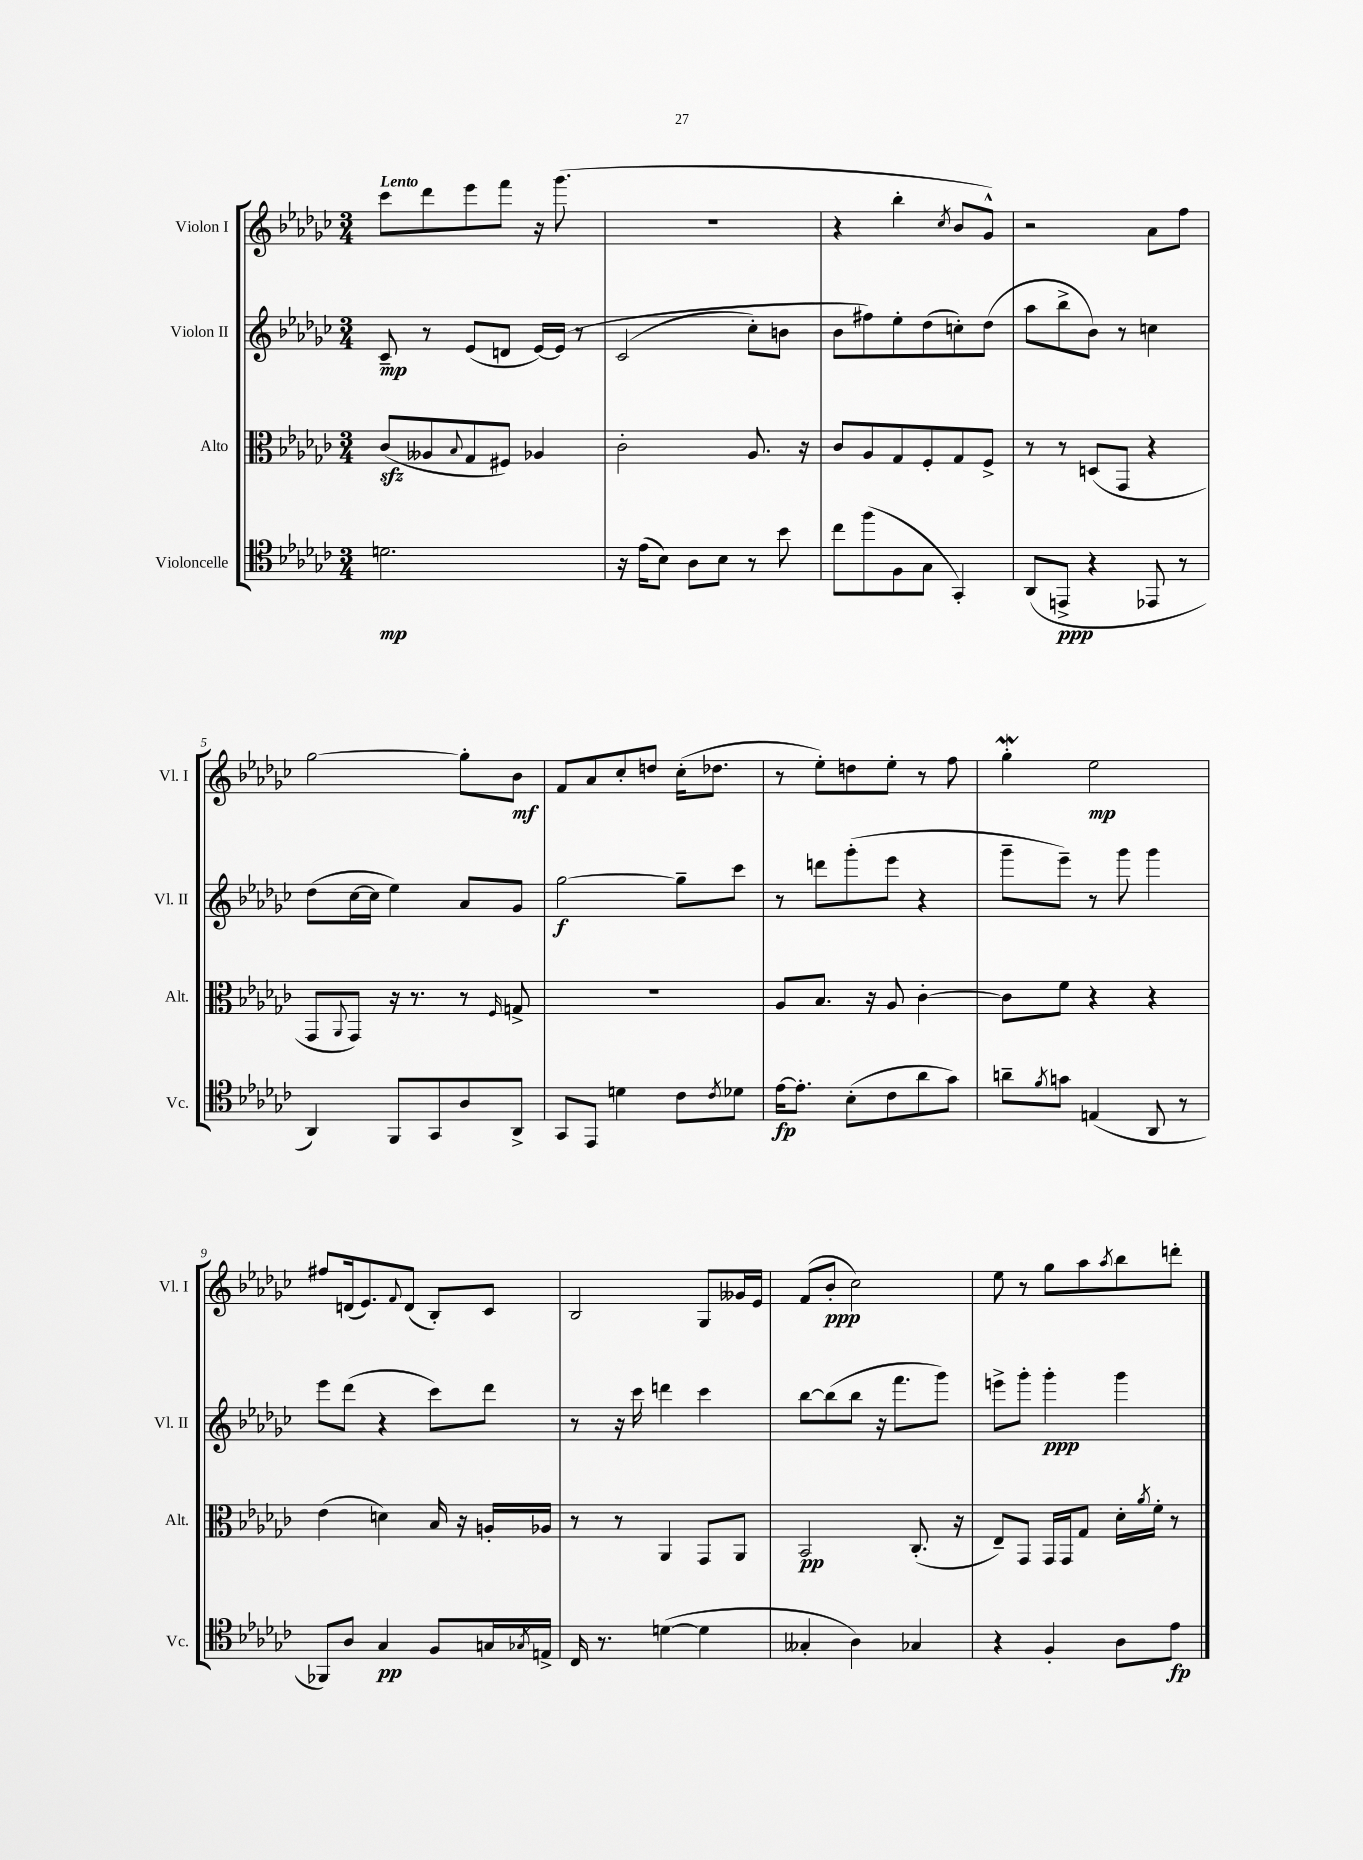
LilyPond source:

<<
\new StaffGroup <<
\new Staff = "s0" \with { instrumentName = "Violon I" shortInstrumentName = "Vl. I" } {
    \clef treble \key ges \major \numericTimeSignature \time 3/4 \tempo "Lento"
    ces'''8 des'''8 ees'''8 f'''8 r16 ges'''8.( |
    R2. |
    r4 bes''4-. \acciaccatura { ces''8 } bes'8 ges'8-^) |
    r2 aes'8 f''8 |
    ges''2~ ges''8-. bes'8\mf |
    f'8 aes'8 ces''8-. d''8 ces''16-.( des''8. |
    r8 ees''8-.) d''8 ees''8-. r8 f''8 |
    ges''4-.\mordent ees''2\mp |
    fis''8 d'16( ees'8.) \appoggiatura { f'8 } d'8( bes8-.) ces'8 |
    bes2 ges8 geses'16 ees'16 |
    f'8( bes'8-.\ppp ces''2) |
    ees''8 r8 ges''8 aes''8 \acciaccatura { aes''8 } bes''8 d'''8-. \bar "|." |
}
\new Staff = "s1" \with { instrumentName = "Violon II" shortInstrumentName = "Vl. II" } {
    \clef treble \key ges \major \numericTimeSignature \time 3/4
    ces'8--\mp r8 ees'8( d'8 ees'16~) ees'16\( r8 |
    ces'2( ces''8-.) b'8 |
    bes'8 fis''8\) ees''8-. des''8( c''8-.) des''8( |
    aes''8 bes''8-> bes'8) r8 c''4 |
    des''8( ces''16~ ces''16 ees''4) aes'8 ges'8 |
    ges''2~\f ges''8-- ces'''8 |
    r8 d'''8 ges'''8-.( ees'''8 r4 |
    ges'''8-- ees'''8--) r8 ges'''8 ges'''4 |
    ees'''8 des'''8( r4 ces'''8) des'''8 |
    r8 r16 ces'''16 d'''4 ces'''4 |
    bes''8~ bes''8( bes''8 r16 f'''8. ges'''8) |
    e'''8-> ges'''8-. ges'''4-.\ppp ges'''4 \bar "|." |
}
\new Staff = "s2" \with { instrumentName = "Alto" shortInstrumentName = "Alt." } {
    \clef alto \key ges \major \numericTimeSignature \time 3/4
    ces'8\sfz( aeses8 \appoggiatura { bes8 } ges8 fis8) aes4 |
    ces'2-. aes8. r16 |
    ces'8 aes8 ges8 f8-. ges8 f8-> |
    r8 r8 d8( ges,8 r4 |
    ges,8 \appoggiatura { aes,8 } ges,8) r16 r8. r8 \grace { f16 } g8-> |
    R2. |
    aes8 bes8. r16 aes8 ces'4~-. |
    ces'8 f'8 r4 r4 |
    ees'4( d'4) bes16 r16 a16-. aes16 |
    r8 r8 aes,4 ges,8 aes,8 |
    bes,2\pp ces8.-.( r16 |
    ees8--) ges,8 ges,16 ges,16 ges8 des'16-. \acciaccatura { aes'8 } f'16-. r8 \bar "|." |
}
\new Staff = "s3" \with { instrumentName = "Violoncelle" shortInstrumentName = "Vc." } {
    \clef tenor \key ges \major \numericTimeSignature \time 3/4
    d'2.\mp |
    r16 ees'16( bes8) aes8 bes8 r8 bes'8 |
    ces''8 f''8( f8 ges8 ges,4-.) |
    aes,8( e,8->\ppp r4 ees,8 r8 |
    aes,4) f,8 ges,8 aes8 aes,8-> |
    ges,8 ees,8 d'4 ces'8 \acciaccatura { ces'8 } des'8 |
    ees'16~\fp ees'8.-. bes8-.( ces'8 aes'8 ges'8) |
    a'8-- \acciaccatura { f'8 } g'8 e4( aes,8 r8 |
    fes,8) aes8 ges4\pp f8 g16 \acciaccatura { ges8 } e16-> |
    ces16 r8. d'4~( d'4 |
    geses4-. aes4) ges4 |
    r4 f4-. aes8 ees'8\fp \bar "|." |
}
>>
>>
